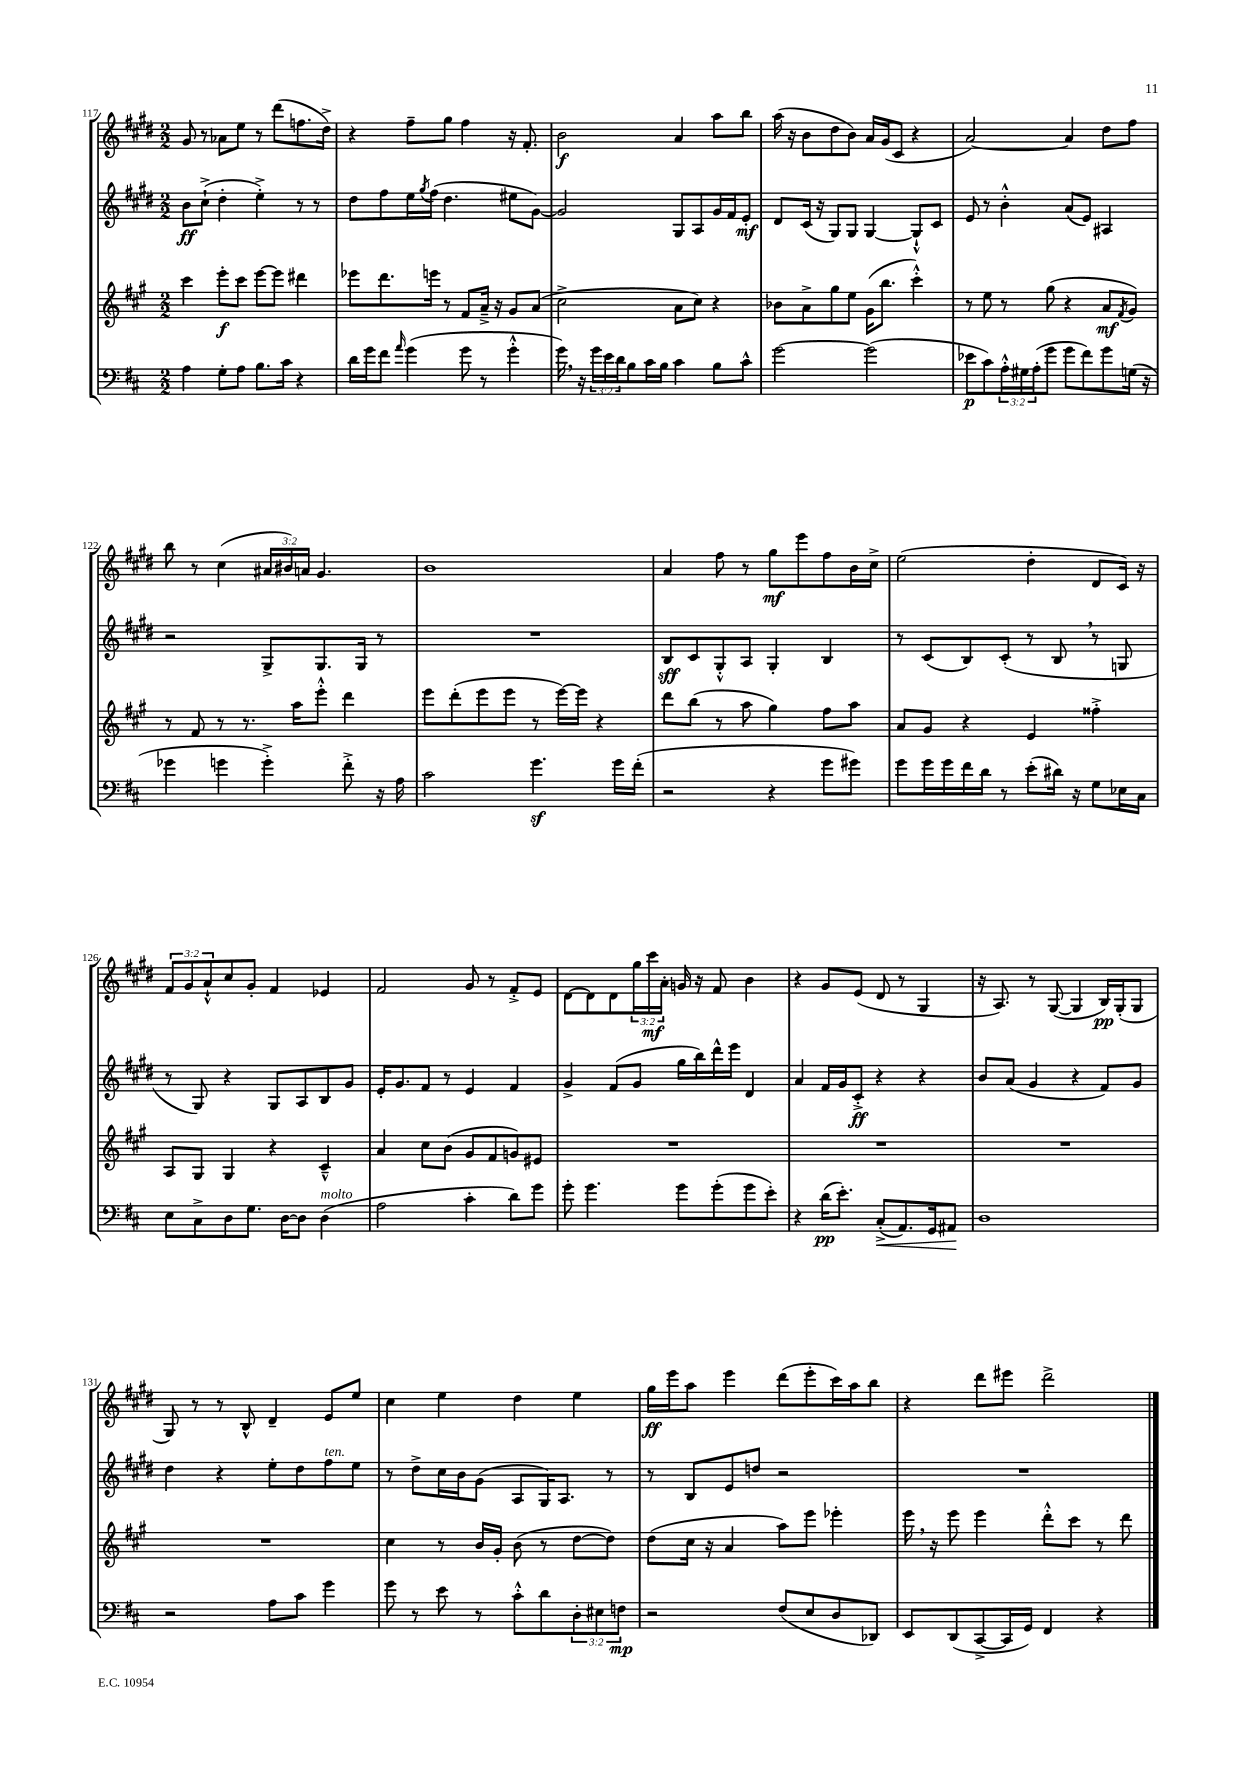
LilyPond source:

<<
\new StaffGroup <<
\new Staff = "s0" {
    \clef treble \key e \major \numericTimeSignature \time 2/2 \override Staff.TupletNumber.text = #tuplet-number::calc-fraction-text
    gis'8 r8 aes'8 e''8 r8 dis'''8( f''8. dis''16->) |
    r4 fis''8-- gis''8 fis''4 r16 fis'8.-. |
    b'2\f a'4 a''8 b''8 |
    a''16( r16 b'8 dis''8 b'8) a'16 gis'16( cis'8 r4 |
    a'2~) a'4 dis''8 fis''8 |
    b''8 r8 cis''4( \tuplet 3/2 { ais'16 bis'16) a'16 } gis'4. |
    b'1 |
    a'4 fis''8 r8 gis''8\mf e'''8 fis''8 b'16 cis''16-> |
    e''2( dis''4-. dis'8 cis'16) r16 |
    \tuplet 3/2 { fis'8 gis'8 a'8-!-^ } cis''8 gis'8-. fis'4 ees'4 |
    fis'2 gis'8 r8 fis'8-.-> e'8 |
    dis'8~ dis'8 dis'8 \tuplet 3/2 { gis''16 cis'''16\mf a'16-. } g'16 r16 fis'8 b'4 |
    r4 gis'8 e'8( dis'8 r8 gis4 |
    r16 a8.) r8 gis8~( gis4 b16\pp) gis16-.( gis8 |
    gis8) r8 r8 b8-^ dis'4-- e'8 e''8 |
    cis''4 e''4 dis''4 e''4 |
    gis''16\ff e'''16 a''8 e'''4 dis'''8( e'''8-. cis'''16) a''16 b''8 |
    r4 dis'''8 eis'''8 dis'''2-> \bar "|." |
}
\new Staff = "s1" {
    \clef treble \key e \major \numericTimeSignature \time 2/2
    b'8\ff cis''8-!->( dis''4-. e''4-.->) r8 r8 |
    dis''8 fis''8 e''16 \acciaccatura { gis''8 } fis''16( dis''4. eis''8 gis'8~) |
    gis'2 gis8 a8 gis'16 fis'16 e'8-.\mf |
    dis'8 cis'16( r16 gis8) gis8 gis4~ gis8-!-^ cis'8 |
    e'8 r8 b'4-.-^ a'8( e'8) ais4 |
    r2 gis8-> gis8. gis16 r8 |
    R1 |
    b8\sff cis'8 gis8-.-^ a8 gis4-. b4 |
    r8 cis'8( b8) cis'8-.( r8 b8 \breathe r8 g8 |
    r8 gis8) r4 gis8 a8 b8 gis'8 |
    e'16-. gis'8. fis'8 r8 e'4 fis'4 |
    gis'4-> fis'8( gis'8 gis''16 b''16) dis'''16-^ e'''16 dis'4 |
    a'4 fis'16 gis'16 cis'8-.->\ff r4 r4 |
    b'8 a'8( gis'4 r4 fis'8) gis'8 |
    dis''4 r4 e''8-. dis''8 fis''8^\markup { \italic "ten." } e''8 |
    r8 dis''8-> cis''16 b'16 gis'8( a8 gis16) a8. r8 |
    r8 b8 e'8 d''8 r2 |
    R1 \bar "|." |
}
\new Staff = "s2" {
    \clef treble \key a \major \numericTimeSignature \time 2/2
    cis'''4 e'''8-.\f cis'''8 e'''8~ e'''8 dis'''4 |
    ees'''8 d'''8. e'''16 r8 fis'8 a'16---> r16 gis'8 a'8( |
    cis''2-> a'8 cis''8) r4 |
    bes'8 a'8-> gis''8 e''8 gis'16( b''8. cis'''4-.-^) |
    r8 e''8 r8 gis''8( r4 a'8\mf \acciaccatura { fis'8 } gis'8) |
    r8 fis'8 r8 r8. a''16 e'''8-.-^ d'''4 |
    e'''8 d'''8-.( e'''8 e'''8 r8 e'''16~) e'''16 r4 |
    d'''8 b''8( r8 a''8 gis''4) fis''8 a''8 |
    a'8 gis'8 r4 e'4 fisis''4-.-> |
    a8 gis8 gis4 r4 cis'4---^ |
    a'4 cis''8 b'8( gis'8 fis'8 g'8) eis'8 |
    R1 |
    R1 |
    R1 |
    R1 |
    cis''4 r8 b'16 gis'16-. b'8( r8 d''8~ d''8) |
    d''8( cis''16 r16 a'4 a''8) e'''8 ees'''4-. |
    e'''16 \breathe r16 e'''8 e'''4 d'''8-.-^ cis'''8 r8 d'''8 \bar "|." |
}
\new Staff = "s3" {
    \clef bass \key d \major \numericTimeSignature \time 2/2 \override Staff.TupletNumber.text = #tuplet-number::calc-fraction-text
    a4 g8-. a8 b8. cis'16 r4 |
    d'16 g'16 fis'8 \grace { a'16 } g'4( g'8 r8 g'4-.-^ |
    g'16) \breathe r16 \tuplet 3/2 { g'16 e'16 d'16 } b8 cis'16 b16 cis'4 b8 cis'8-^ |
    g'2~ g'2( |
    ees'8\p cis'8) \tuplet 3/2 { a16-.-^ gis16 a16-.( } g'8 g'8 fis'8) g'8 g16( r16 |
    ges'4 g'4 g'4-.->) fis'8-.-> r16 a16 |
    cis'2 g'4.\sf g'16 fis'16-.( |
    r2 r4 g'8 gis'8) |
    g'8 g'16 g'16 fis'16 d'16 r8 e'8-.( dis'16) r16 g8 ees16 cis16 |
    e8 cis8-> d8 g8. d16~ d8 d4^\markup { \italic "molto" }( |
    a2 cis'4-. d'8) g'8 |
    g'8-. g'4. g'8 g'8-.( g'8 e'8-.) |
    r4 d'16\pp( e'8.-.) cis8-.->\<( a,8.) g,16 ais,8\! |
    d1 |
    r2 a8 cis'8 g'4 |
    g'8 r8 e'8 r8 cis'8-.-^ d'8 \tuplet 3/2 { d8-. eis8 f8\mp } |
    r2 fis8( e8 d8 des,8) |
    e,8 d,8( cis,8~-> cis,16 g,16) fis,4 r4 \bar "|." |
}
>>
>>
\layout { \context { \Score currentBarNumber = #117 } }
